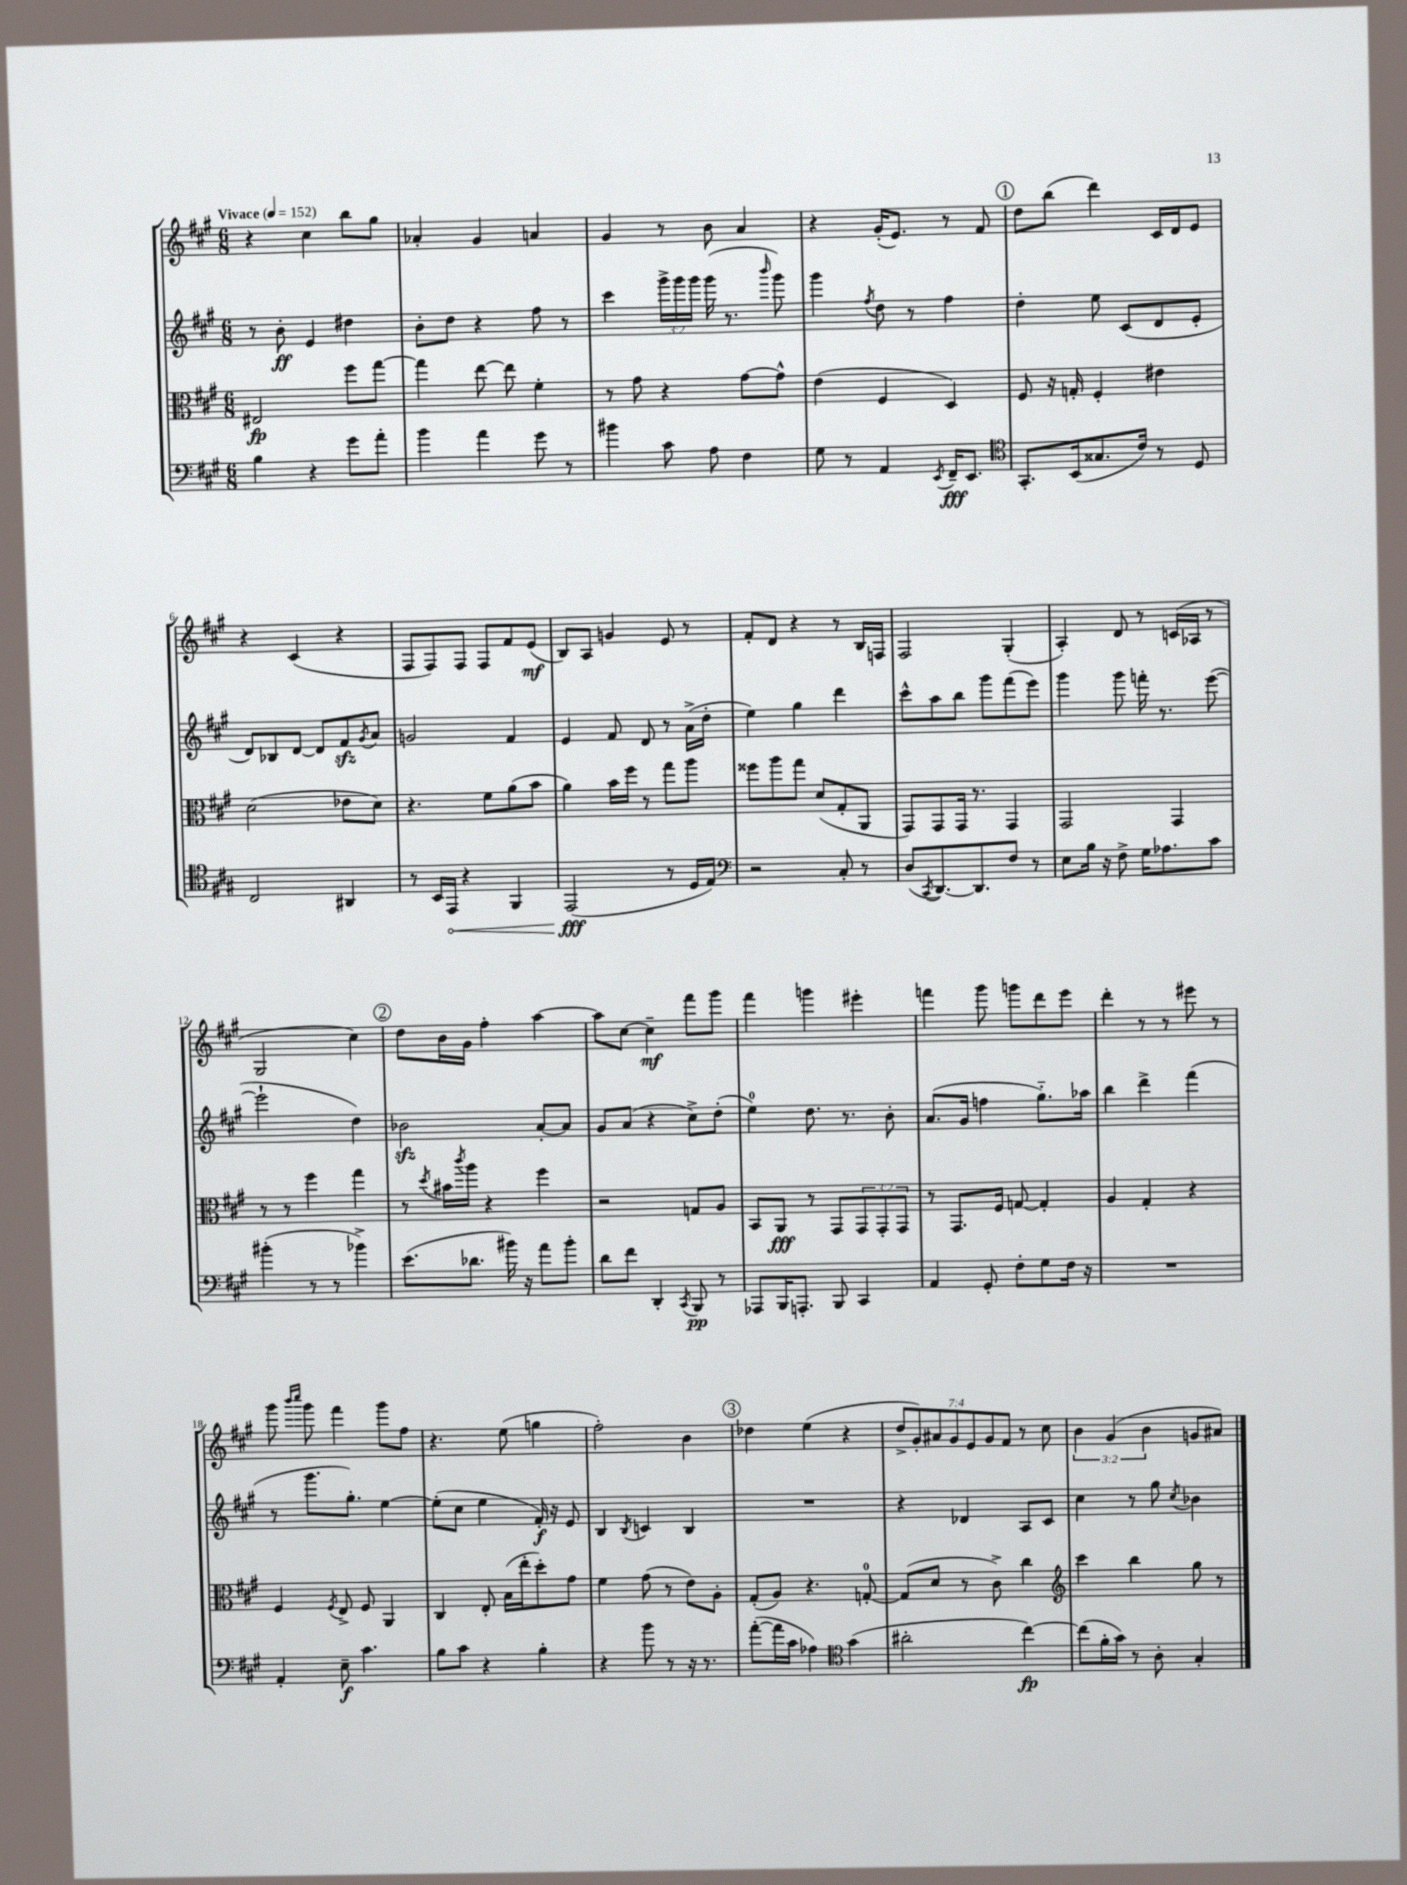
<<
\new StaffGroup <<
\new Staff = "s0" {
    \clef treble \key a \major \numericTimeSignature \time 6/8 \override Staff.TupletNumber.text = #tuplet-number::calc-fraction-text \tempo "Vivace" 4 = 152
    r4 cis''4 b''8 gis''8 |
    aes'4-. gis'4 a'4 |
    gis'4 r8 b'8 a'4 |
    r4 gis'16-.( e'8.) r8 fis'8 |
    \mark \markup { \circle "1" } d''8 b''8( d'''4) cis'16 d'16 e'8 |
    r4 cis'4( r4 |
    fis8 fis8) fis8 fis8 fis'8 e'8\mf( |
    b8) a8 g'4 e'8 r8 |
    fis'8-. d'8 r4 r8 b16 f16 |
    fis2 gis4-.( |
    a4-.) d'8 r8 c'16( aes16 r8 |
    gis2 cis''4) |
    \mark \markup { \circle "2" } d''8 b'16 gis'16 fis''4-. a''4~ |
    a''8 cis''8~ cis''4--\mf fis'''8 gis'''8 |
    fis'''4 g'''4 eis'''4-. |
    f'''4 gis'''8 g'''8 d'''8 e'''8 |
    d'''4-. r8 r8 eis'''8 r8 |
    gis'''8 \grace { b'''16 cis''''16 } gis'''8 fis'''4 gis'''8 fis''8 |
    r4. e''8( g''4 |
    fis''2-.) b'4 |
    \mark \markup { \circle "3" } des''4 e''4( r4 |
    \tuplet 7/4 { d''8-> gis'8-.) ais'8 gis'8 e'8 gis'8 fis'8 } r8 cis''8 |
    \tuplet 3/2 { b'4 gis'4( b'4 } g'8 ais'8) \bar "|." |
}
\new Staff = "s1" {
    \clef treble \key a \major \numericTimeSignature \time 6/8 \override Staff.TupletNumber.text = #tuplet-number::calc-fraction-text
    r8 b'8-.\ff e'4 dis''4 |
    b'8-. d''8 r4 fis''8 r8 |
    cis'''4 \tuplet 3/2 { gis'''16-> gis'''16 gis'''16 } gis'''16( r8. \grace { b'''16 } gis'''8) |
    gis'''4 \acciaccatura { fis''8 } d''8 r8 fis''4 |
    \mark \markup { \circle "1" } d''4-. e''8 cis'8( d'8 e'8-. |
    d'8) bes8 d'8~ d'8 fis'8\sfz \acciaccatura { gis'8 } a'8 |
    g'2 fis'4 |
    e'4 fis'8 d'8 r8 a'16->( d''16-. |
    e''4) gis''4 d'''4 |
    cis'''8-^ a''8 b''8 gis'''8 fis'''8( e'''8) |
    gis'''4 gis'''8 f'''16-. r8. e'''8~( |
    e'''2-! d''4) |
    \mark \markup { \circle "2" } bes'2\sfz a'8~-. a'8 |
    gis'8 a'8( r4 cis''8->) d''8-.( |
    e''4-0) d''8. r8. b'8-. |
    a'8.( gis'16 f''4 gis''8.-_) aes''16 |
    b''4 d'''4-> fis'''4( |
    r8 gis'''8. gis''8.-.) e''4~ |
    e''8-.( cis''8 e''4 fis'16-.\f) r16 e'8 |
    b4 \acciaccatura { b8 } c'4 b4 |
    \mark \markup { \circle "3" } R2. |
    r4 des'4 a8 cis'8 |
    cis''4 r8 gis''8 \acciaccatura { cis''8 } bes'4 \bar "|." |
}
\new Staff = "s2" {
    \clef alto \key a \major \numericTimeSignature \time 6/8 \override Staff.TupletNumber.text = #tuplet-number::calc-fraction-text
    eis2\fp fis''8 gis''8~ |
    gis''4 e''8~ e''8 fis'4-. |
    r8 gis'8 r4 gis'8~ gis'8-^ |
    e'4( fis4 d4) |
    \mark \markup { \circle "1" } fis8 r16 g16-. fis4-. eis'4 |
    d'2( ees'8 d'8) |
    r4. fis'8 a'8( b'8 |
    a'4) b'16 fis''16 r8 gis''8 a''8 |
    fisis''8 a''8 gis''8 d'8( gis8-. a,8 |
    gis,8) gis,8 gis,16 r8. gis,4 |
    gis,2 gis,4 |
    r8 r8 fis''4 gis''4 |
    \mark \markup { \circle "2" } r8 \acciaccatura { d''8 } bis'16 \acciaccatura { cis'''8 } a''16 r4 fis''4 |
    r2 g8 a8 |
    b,8 a,8\fff r8 gis,8 \tuplet 3/2 { gis,8 gis,8-. gis,8 } |
    r8 gis,8. fis16 g8~ g4-. |
    a4 gis4-. r4 |
    fis4 \acciaccatura { fis8 } e8-> fis8 a,4 |
    cis4 e8-. b16( e''16-. d''8-.) gis'8 |
    fis'4 gis'8( r8 e'8) a8-. |
    \mark \markup { \circle "3" } gis8-.( a8) r4. g8-0~-. |
    g8( d'8 r8 cis'8->) cis''4 |
    \clef treble cis'''4 b''4 gis''8 r8 \bar "|." |
}
\new Staff = "s3" {
    \clef bass \key a \major \numericTimeSignature \time 6/8
    b4 r4 gis'8 a'8-. |
    b'4 a'4 gis'8 r8 |
    bis'4 cis'8 a8 fis4 |
    gis8 r8 a,4 \acciaccatura { e,8 } fis,16--\fff e,8. |
    \mark \markup { \circle "1" } \clef tenor gis,8.-. b,16( gisis8. cis'16) r8 d8 |
    cis2 ais,4 |
    r8 b,16 \once \override Hairpin.circled-tip = ##t e,16\< r4 fis,4 |
    e,2\fff\!( r8 d16 e16) |
    \clef bass r2 cis8-. r8 |
    d8( \acciaccatura { cis,8 } d,8.~) d,8. fis8 r8 |
    e8 b16 r16 fis8-> gis16 aes8. cis'8 |
    bis'4-.( r8 r8 bes'4->) |
    \mark \markup { \circle "2" } e'8.( des'8. bis'16) r16 a'8 bis'8-. |
    d'8 fis'8 d,4-. \acciaccatura { cis,8 } b,,8\pp r8 |
    aes,,8 b,,16 a,,8.-. b,,8 cis,4 |
    a,4 gis,8-. fis8-. gis8 fis16 r16 |
    R2. |
    a,4-. e8--\f cis'4. |
    b8 cis'8 r4 b4-. |
    r4 b'8 r8 r16 r8. |
    \mark \markup { \circle "3" } a'8~-.( a'16 cis'16 aes4) \clef tenor gis'4( |
    ais'2-. cis''4~\fp) |
    cis''8( fis'16-. gis'16) r8 a8-. gis4-. \bar "|." |
}
>>
>>
